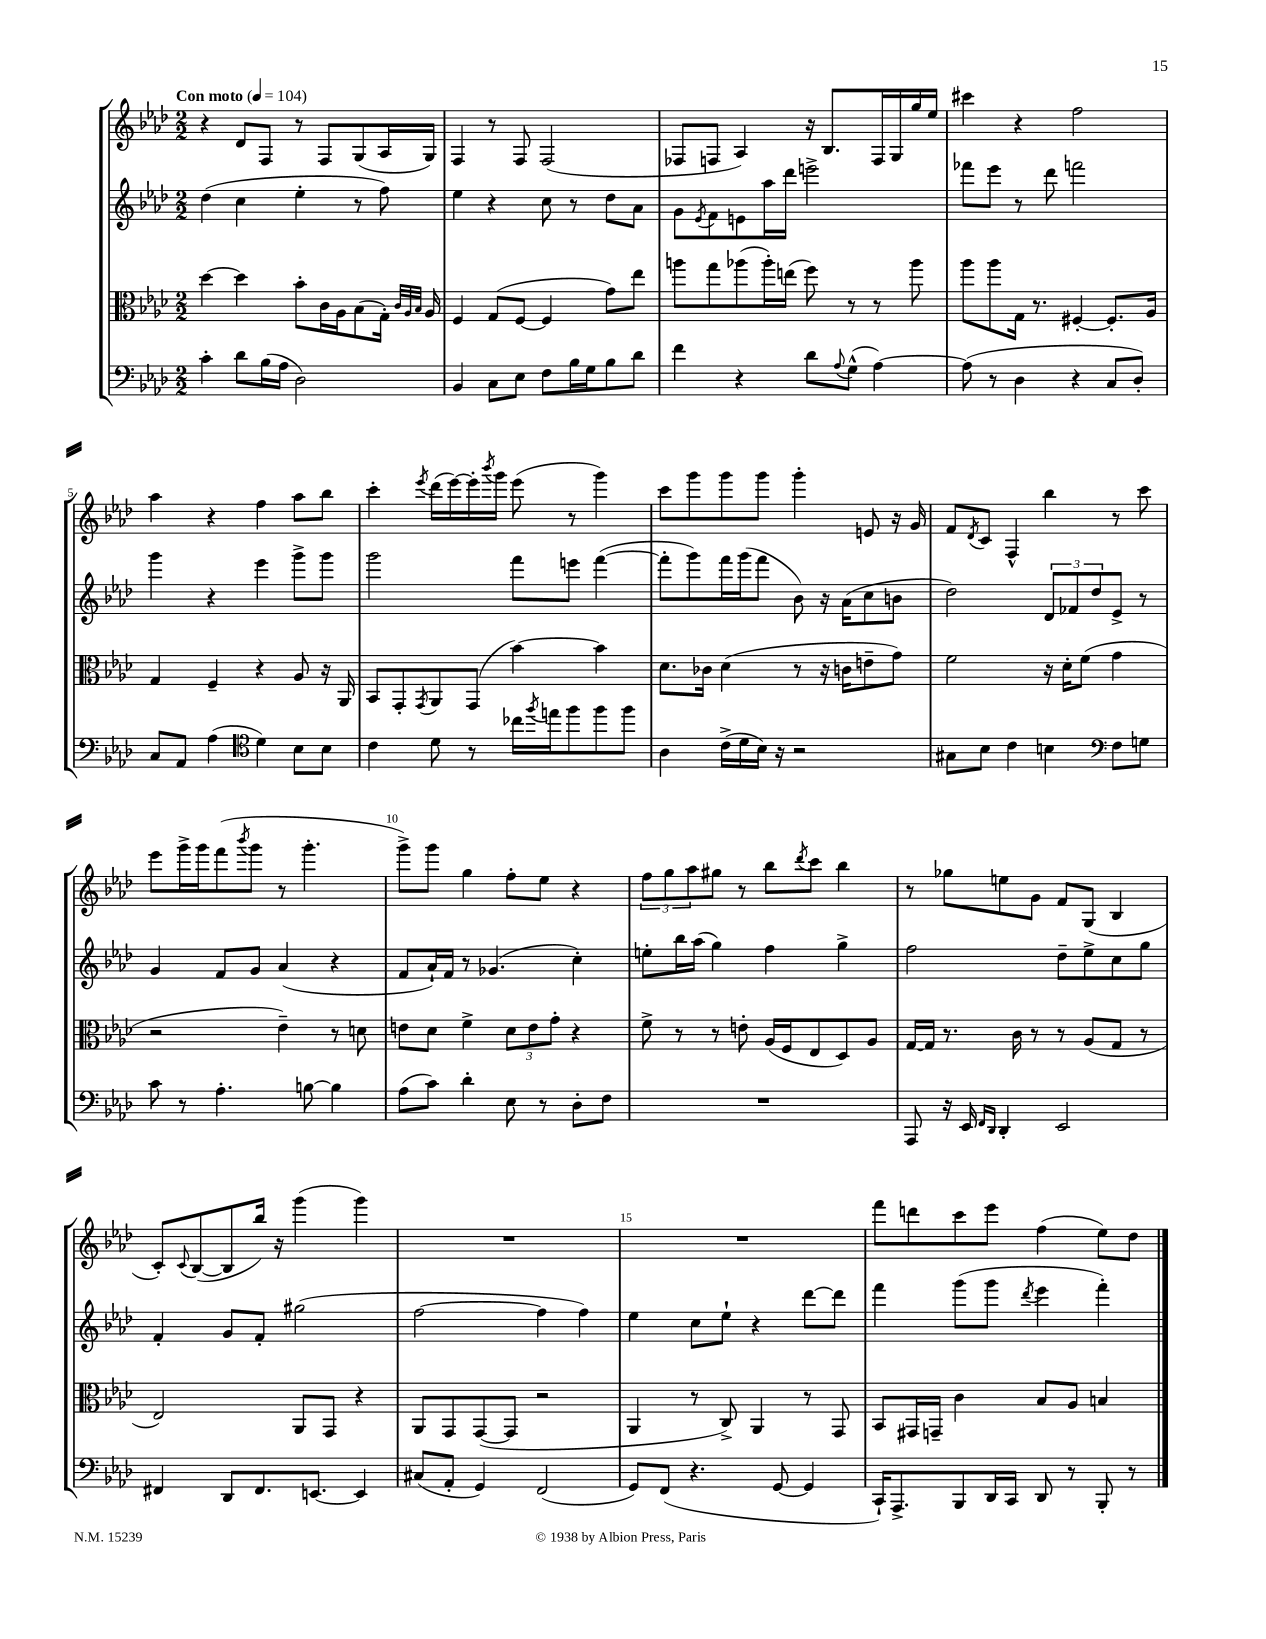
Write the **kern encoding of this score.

**kern	**kern	**kern	**kern
*staff4	*staff3	*staff2	*staff1
*clefF4	*clefC3	*clefG2	*clefG2
*k[b-e-a-d-]	*k[b-e-a-d-]	*k[b-e-a-d-]	*k[b-e-a-d-]
*M2/2	*M2/2	*M2/2	*M2/2
*MM104	*MM104	*MM104	*MM104
4c'	[4dd-	(4dd-	4r
8d-	4dd-]	4cc	8d-
(16B-	.	.	8F
16A-	.	.	.
2D-)	8b-'	4ee-'	8r
.	16c	.	8F
.	16A-	.	.
.	(8B-	8r	(8G
.	16G')	8ff)	16A-
.	32qqc	.	.
.	32qqA-	.	.
.	32qqB-	.	.
.	16A-	.	16G)
=	=	=	=
4BB-	4F	4ee-	4F
8C	(8G	4r	8r
8E-	[8F	.	8F
8F	4F]	8cc	(2F
16B-	.	8r	.
16G	.	.	.
8B-	8g)	8dd-	.
8d-	8ee-	8a-	.
=	=	=	=
4f	8aa	8g	8F-
.	.	8qe-	.
.	8gg	8f	8F
4r	(8aa-	8e	4A-)
.	16aa-')	16aa-	.
.	(16ee	16ddd-	.
8d-	8ff)	2eee^	16r
.	.	.	8.B-
8qqA-	.	.	.
(8G^^	8r	.	.
[4A-)	8r	.	16F
.	.	.	16G
.	8aa-	.	16gg
.	.	.	16ee-
=	=	=	=
(8A-]	8aa-	8fff-	4ccc#
8r	8aa-	8eee-	.
4D-	16G	8r	4r
.	8.r	.	.
.	.	8ddd-	.
4r	[4F#'	2fff	2ff
8C	8.F#']	.	.
8D-')	.	.	.
.	16A-	.	.
=	=	=	=
8C	4G	4ggg	4aa-
8AA-	.	.	.
(4A-	4F~	4r	4r
*clefC4	*	*	*
4d-)	4r	4eee-	4ff
8B-	8A-	8ggg^	8aa-
8B-	16r	8ggg	8bb-
.	16AA-	.	.
=	=	=	=
4c	8BB-	2ggg	4ccc'
.	8GG'	.	.
.	8qGG	.	8qeee-
8d-	8AA-	.	(16ddd-
.	.	.	[16eee-)
8r	(8GG	.	16eee-']
.	.	.	8qbbb-
.	.	.	16ggg
16cc-	[4b-)	8fff	(8eee-
8qff	.	.	.
16ee	.	.	.
8ff	.	8eee	8r
8ff	4b-]	([4fff	4ggg)
8ff	.	.	.
=	=	=	=
4A-	8.d-	8fff']	8ccc
.	.	8ggg)	8ggg
.	16c-	.	.
(16c^	(4d-	16fff	8ggg
16d-	.	(16ggg	.
16B-)	.	8fff	8ggg
16r	.	.	.
2r	8r	8b-)	4ggg'
.	16r	16r	.
.	16c	(16a-	.
.	8e~	8cc	8e
.	8g)	8b	16r
.	.	.	16g
=	=	=	=
8G#	2f	2dd-)	8f
.	.	.	8qd-
8B-	.	.	8c
4c	.	.	4F^^
4B	16r	12d-	4bb-
.	16d-'	.	.
.	.	12f-	.
.	(8f	.	.
.	.	12dd-	.
*clefF4	*	*	*
8F	4g	8e-^	8r
8G	.	8r	8ccc
=	=	=	=
8c	2r	4g	8eee-
8r	.	.	16ggg^
.	.	.	16ggg
4.A-'	.	8f	(8fff
.	.	.	8qbbb-
.	.	8g	8ggg
.	4e-~)	(4a-	8r
[8B	.	.	4.ggg'
4B]	8r	4r	.
.	8d	.	.
=	=	=	=
(8A-	8e	8f	8ggg^)
8c)	8d-	16a-`)	8ggg
.	.	16f	.
4d-'	4f^	8r	4gg
.	.	(4.g-	.
8E-	12d-	.	8ff'
.	12e	.	.
8r	.	.	8ee-
.	12g'	.	.
8D-'	4r	4cc')	4r
8F	.	.	.
=	=	=	=
1r	8f^	8ee'	12ff
.	.	.	12gg
.	8r	16bb-	.
.	.	.	12aa-
.	.	(16aa-	.
.	8r	4gg)	8gg#
.	8e'	.	8r
.	(16A-	4ff	8bb-
.	16F	.	.
.	.	.	8qddd-
.	8E-	.	8ccc
.	8D-)	4gg^	4bb-
.	8A-	.	.
=	=	=	=
8AAA-	[16G	2ff	8r
.	16G]	.	.
16r	8.r	.	8gg-
16EE-	.	.	.
16qqFF	.	.	.
16qqDD-	.	.	.
4DD-'	.	.	8ee
.	16c	.	.
.	8r	.	8g
2EE-	8r	8dd-~	8f
.	(8A-	8ee-^	(8G
.	8G	8cc	4B-
.	8r	8gg	.
=	=	=	=
4FF#	2E-)	4f'	8c')
.	.	.	8qqc
.	.	.	([8B-
8DD-	.	8g	8B-]
8.FF#	.	8f'	16bb-)
.	.	.	16r
.	8AA-	(2gg#	(4ggg
[8.EE	.	.	.
.	8GG	.	.
4EE]	4r	.	4ggg)
=	=	=	=
(8C#	8AA-	[2ff	1r
8AA-'	8GG	.	.
4GG)	([8GG	.	.
.	8GG]	.	.
(2FF	2r	4ff]	.
.	.	4ff)	.
=	=	=	=
8GG)	4AA-	4ee-	1r
(8FF	.	.	.
4.r	8r	8cc	.
.	8C^)	8ee-`	.
.	4AA-	4r	.
[8GG	.	.	.
4GG]	8r	[8ddd-	.
.	8GG	8ddd-]	.
=	=	=	=
16CC`)	8BB-	4fff	8fff
8.AAA-^	.	.	.
.	16GG#	.	8ddd
.	16GG~	.	.
8BBB-	4c	(8ggg	8ccc
16DD-	.	8ggg	8eee-
16CC	.	.	.
.	.	8qddd-	.
8DD-	8B-	4eee-	(4ff
8r	8A-	.	.
8BBB-'	4B	4fff')	8ee-)
8r	.	.	8dd-
==	==	==	==
*-	*-	*-	*-
